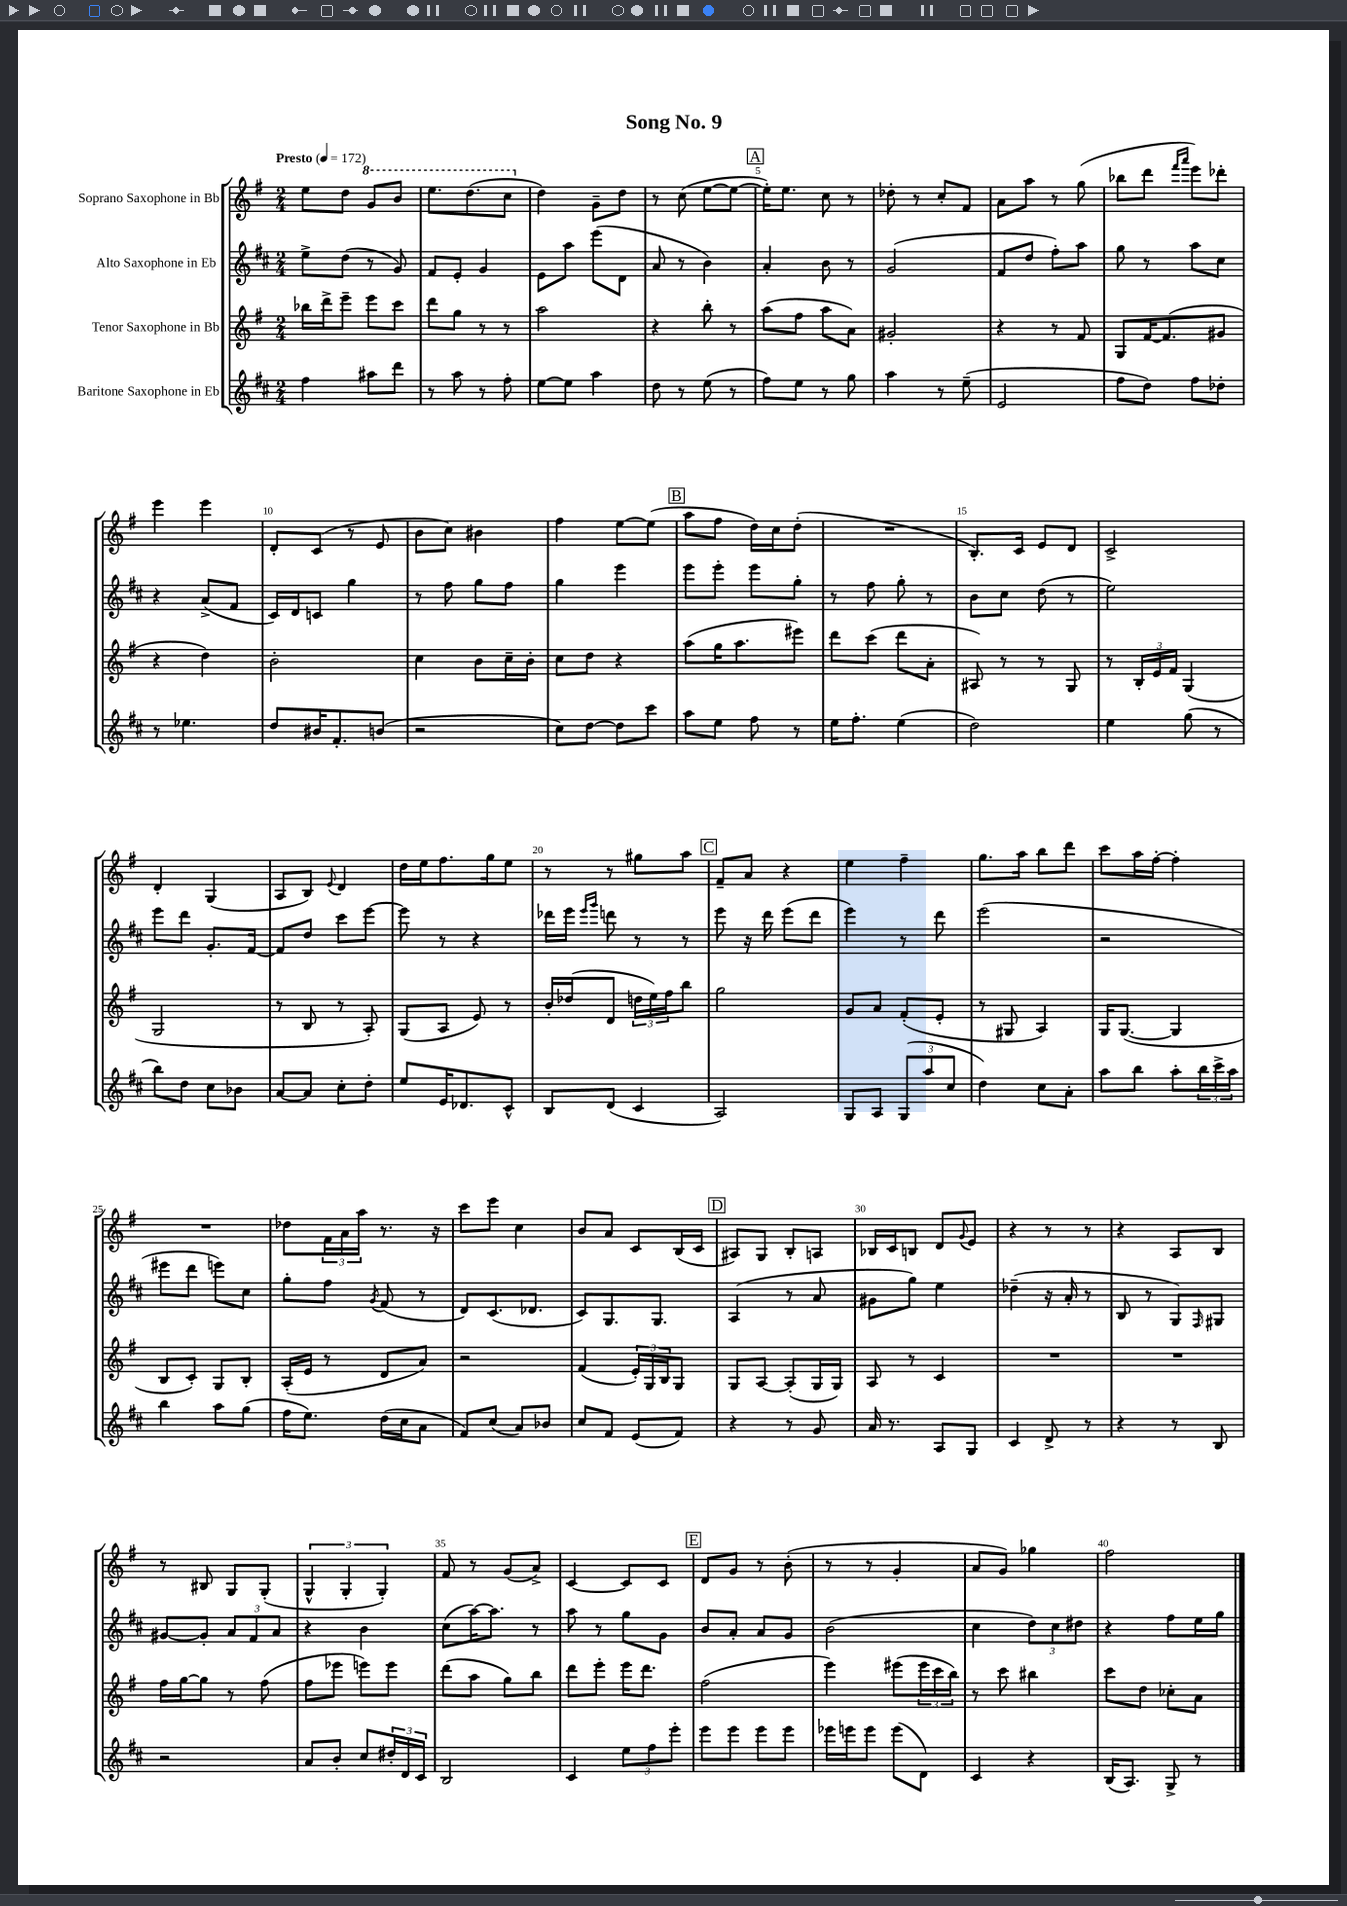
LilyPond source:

\header { title = "Song No. 9" }
<<
\new StaffGroup <<
\new Staff = "s0" \with { instrumentName = "Soprano Saxophone in Bb" } {
    \clef treble \key g \major \numericTimeSignature \time 2/4 \tempo "Presto" 4 = 172
    e''8 d''8 \ottava #1 g''8 b''8 |
    e'''8. d'''8.( c'''8 \ottava #0 |
    d''4) g'8-- d''8 |
    r8 c''8( e''8~ e''8~ |
    \mark \markup { \box "A" } e''16-.) e''8. c''8 r8 |
    des''8-. r8 c''8-. fis'8 |
    a'8 a''8 r8 g''8( |
    bes''8 d'''8 \grace { fis'''16 a'''16 } e'''8) des'''8-. |
    e'''4 e'''4 |
    d'8-. c'8( r8 e'8 |
    b'8 c''8) bis'4 |
    fis''4 e''8~ e''8( |
    \mark \markup { \box "B" } a''8 fis''8 d''16) c''16 d''8-.( |
    R2 |
    b8.-.) c'16 e'8 d'8 |
    c'2-> |
    d'4-. g4( |
    a8 b8) \appoggiatura { e'8 } d'4 |
    d''16 e''16 fis''8. g''16 e''8 |
    r8 r8 gis''8 a''8 |
    \mark \markup { \box "C" } fis'8-- a'8 r4 |
    e''4 fis''4-- |
    g''8. a''16 b''8 d'''8 |
    c'''8 a''16 fis''16~-. fis''4-. |
    R2 |
    des''8 \tuplet 3/2 { fis'16 a'16 a''16 } r8. r16 |
    c'''8 e'''8 c''4 |
    b'8 a'8 c'8 b16( c'16 |
    \mark \markup { \box "D" } ais8) g8 b8-. a8 |
    bes16 c'16 b8 d'8 \appoggiatura { g'8 } e'8 |
    r4 r8 r8 |
    r4 a8 b8 |
    r8 bis8 g8 g8-.( |
    \tuplet 3/2 { g4-^ g4-. g4-.) } |
    fis'8 r8 g'8( a'8->) |
    c'4~ c'8 c'8 |
    \mark \markup { \box "E" } d'8 g'8 r8 b'8-.( |
    r8 r8 g'4-. |
    a'8 g'8) ges''4 |
    fis''2 \bar "|." |
}
\new Staff = "s1" \with { instrumentName = "Alto Saxophone in Eb" } {
    \clef treble \key d \major \numericTimeSignature \time 2/4
    e''8-> d''8( r8 g'8) |
    fis'8 e'8-. g'4 |
    e'8 a''8 e'''8( d'8 |
    a'8 r8 b'4) |
    \mark \markup { \box "A" } a'4-. b'8 r8 |
    g'2( |
    fis'8 d''8 fis''8-.) a''8 |
    g''8 r8 a''8 cis''8 |
    r4 a'8->( fis'8 |
    cis'16) d'16 c'8 g''4 |
    r8 fis''8 g''8 fis''8 |
    g''4 e'''4 |
    \mark \markup { \box "B" } e'''8 e'''8-. e'''8 g''8-. |
    r8 fis''8 g''8-. r8 |
    b'8 cis''8 d''8( r8 |
    e''2) |
    e'''8 d'''8 g'8.-. fis'16~ |
    fis'8 d''8 cis'''8 e'''8~ |
    e'''8 r8 r4 |
    des'''16 e'''16 \grace { e'''16 g'''16 } d'''8 r8 r8 |
    \mark \markup { \box "C" } e'''8 r16 d'''16 e'''8( d'''8 |
    e'''4) r8 d'''8 |
    e'''2( |
    r2 |
    eis'''8 d'''8 e'''8) cis''8 |
    g''8-. fis''8 \acciaccatura { g'8 } fis'8( r8 |
    d'8) cis'8.( des'8. |
    cis'8) g8. g8. |
    \mark \markup { \box "D" } a4( r8 a'8 |
    gis'8 g''8) e''4 |
    des''4--( r16 a'16-. r8 |
    b8 r8 g8) \grace { fis16 } gis8 |
    gis'8~ gis'8-. \tuplet 3/2 { a'8 fis'8 a'8 } |
    r4 b'4 |
    cis''8( a''16~) a''8. r8 |
    a''8 r8 g''8 g'8 |
    \mark \markup { \box "E" } b'8 a'8-. a'8 g'8 |
    b'2( |
    cis''4 \tuplet 3/2 { d''8) cis''8 dis''8 } |
    r4 fis''8 e''16 g''16 \bar "|." |
}
\new Staff = "s2" \with { instrumentName = "Tenor Saxophone in Bb" } {
    \clef treble \key g \major \numericTimeSignature \time 2/4
    bes''16 d'''16-> e'''8-- e'''8 c'''8 |
    d'''8 g''8 r8 r8 |
    a''2 |
    r4 b''8-. r8 |
    \mark \markup { \box "A" } a''8( fis''8 a''8 a'8) |
    gis'2-. |
    r4 r8 fis'8 |
    g8 fis'16~ fis'8.( gis'8 |
    r4 d''4) |
    b'2-. |
    c''4 b'8 c''16-- b'16-. |
    c''8 d''8 r4 |
    \mark \markup { \box "B" } a''8( g''16 a''8. eis'''8) |
    d'''8 c'''8( d'''8 a'8-. |
    ais8) r8 r8 g8 |
    r8 \tuplet 3/2 { b16-. e'16 fis'16 } g4( |
    g2 |
    r8 b8 r8 a8-.) |
    g8( a8 e'8) r8 |
    b'16-. des''16( d'8 \tuplet 3/2 { d''16 e''16) fis''16 } b''8 |
    \mark \markup { \box "C" } g''2 |
    g'8 a'8 fis'8-.( e'8-. |
    r8 gis8 a4) |
    g16 g8.~( g4 |
    b8 c'8-.) g8 b8-. |
    a16-.( e'16 r8 d'8 a'8) |
    r2 |
    fis'4( \tuplet 3/2 { e'16-.) g16 b16 } g8 |
    \mark \markup { \box "D" } g8 a8~ a8-.( g16 g16) |
    a8 r8 c'4 |
    R2 |
    R2 |
    fis''16 g''16~ g''8 r8 fis''8( |
    fis''8 ees'''8 e'''8) e'''8 |
    d'''8( a''8 g''8) b''8 |
    d'''8 e'''8-. e'''16 d'''8. |
    \mark \markup { \box "E" } fis''2( |
    e'''4) eis'''8( \tuplet 3/2 { eis'''16 c'''16 b''16) } |
    r8 c'''8 bis''4 |
    c'''8 d''8 ces''8-. a'8 \bar "|." |
}
\new Staff = "s3" \with { instrumentName = "Baritone Saxophone in Eb" } {
    \clef treble \key d \major \numericTimeSignature \time 2/4
    fis''4 ais''8 d'''8 |
    r8 a''8 r8 fis''8-. |
    e''8~ e''8 a''4 |
    d''8 r8 e''8( r8 |
    \mark \markup { \box "A" } fis''8) e''8 r8 g''8 |
    a''4 r8 e''8--( |
    e'2 |
    fis''8 d''8) fis''8 des''8-. |
    r8 ees''4. |
    d''8 bis'16 fis'8.-. b'8( |
    r2 |
    cis''8) d''8~ d''8 cis'''8 |
    \mark \markup { \box "B" } a''8 e''8 fis''8 r8 |
    e''16 fis''8.-. e''4( |
    d''2) |
    e''4 g''8( r8 |
    b''8) d''8 cis''8 bes'8 |
    a'8~ a'8 cis''8-. d''8-. |
    e''8 e'16 des'8. cis'8-^ |
    b8 d'8( cis'4 |
    \mark \markup { \box "C" } a2) |
    g8 a8 \tuplet 3/2 { g8( a''8 cis''8 } |
    d''4) cis''8 a'8-. |
    a''8 b''8 a''8-. \tuplet 3/2 { b''16 cis'''16-> a''16 } |
    b''4 a''8 g''8( |
    fis''16 e''8.) d''16( cis''16 a'8 |
    fis'8) cis''8( a'8) bes'8 |
    cis''8 fis'8 e'8( fis'8) |
    \mark \markup { \box "D" } r4 r8 g'8 |
    a'16 r8. a8 g8 |
    cis'4 d'8-> r8 |
    r4 r8 b8 |
    r2 |
    a'8 b'8-. cis''8 \tuplet 3/2 { dis''16-. d'16 cis'16 } |
    b2 |
    cis'4 \tuplet 3/2 { e''8 fis''8 e'''8-. } |
    \mark \markup { \box "E" } e'''8 e'''8 e'''8 e'''8 |
    ees'''16 e'''16 e'''8 e'''8( d'8) |
    cis'4 r4 |
    b16( a8.) g8-> r8 \bar "|." |
}
>>
>>
\layout { \context { \Score \override BarNumber.break-visibility = ##(#f #t #t) barNumberVisibility = #(every-nth-bar-number-visible 5) } }
